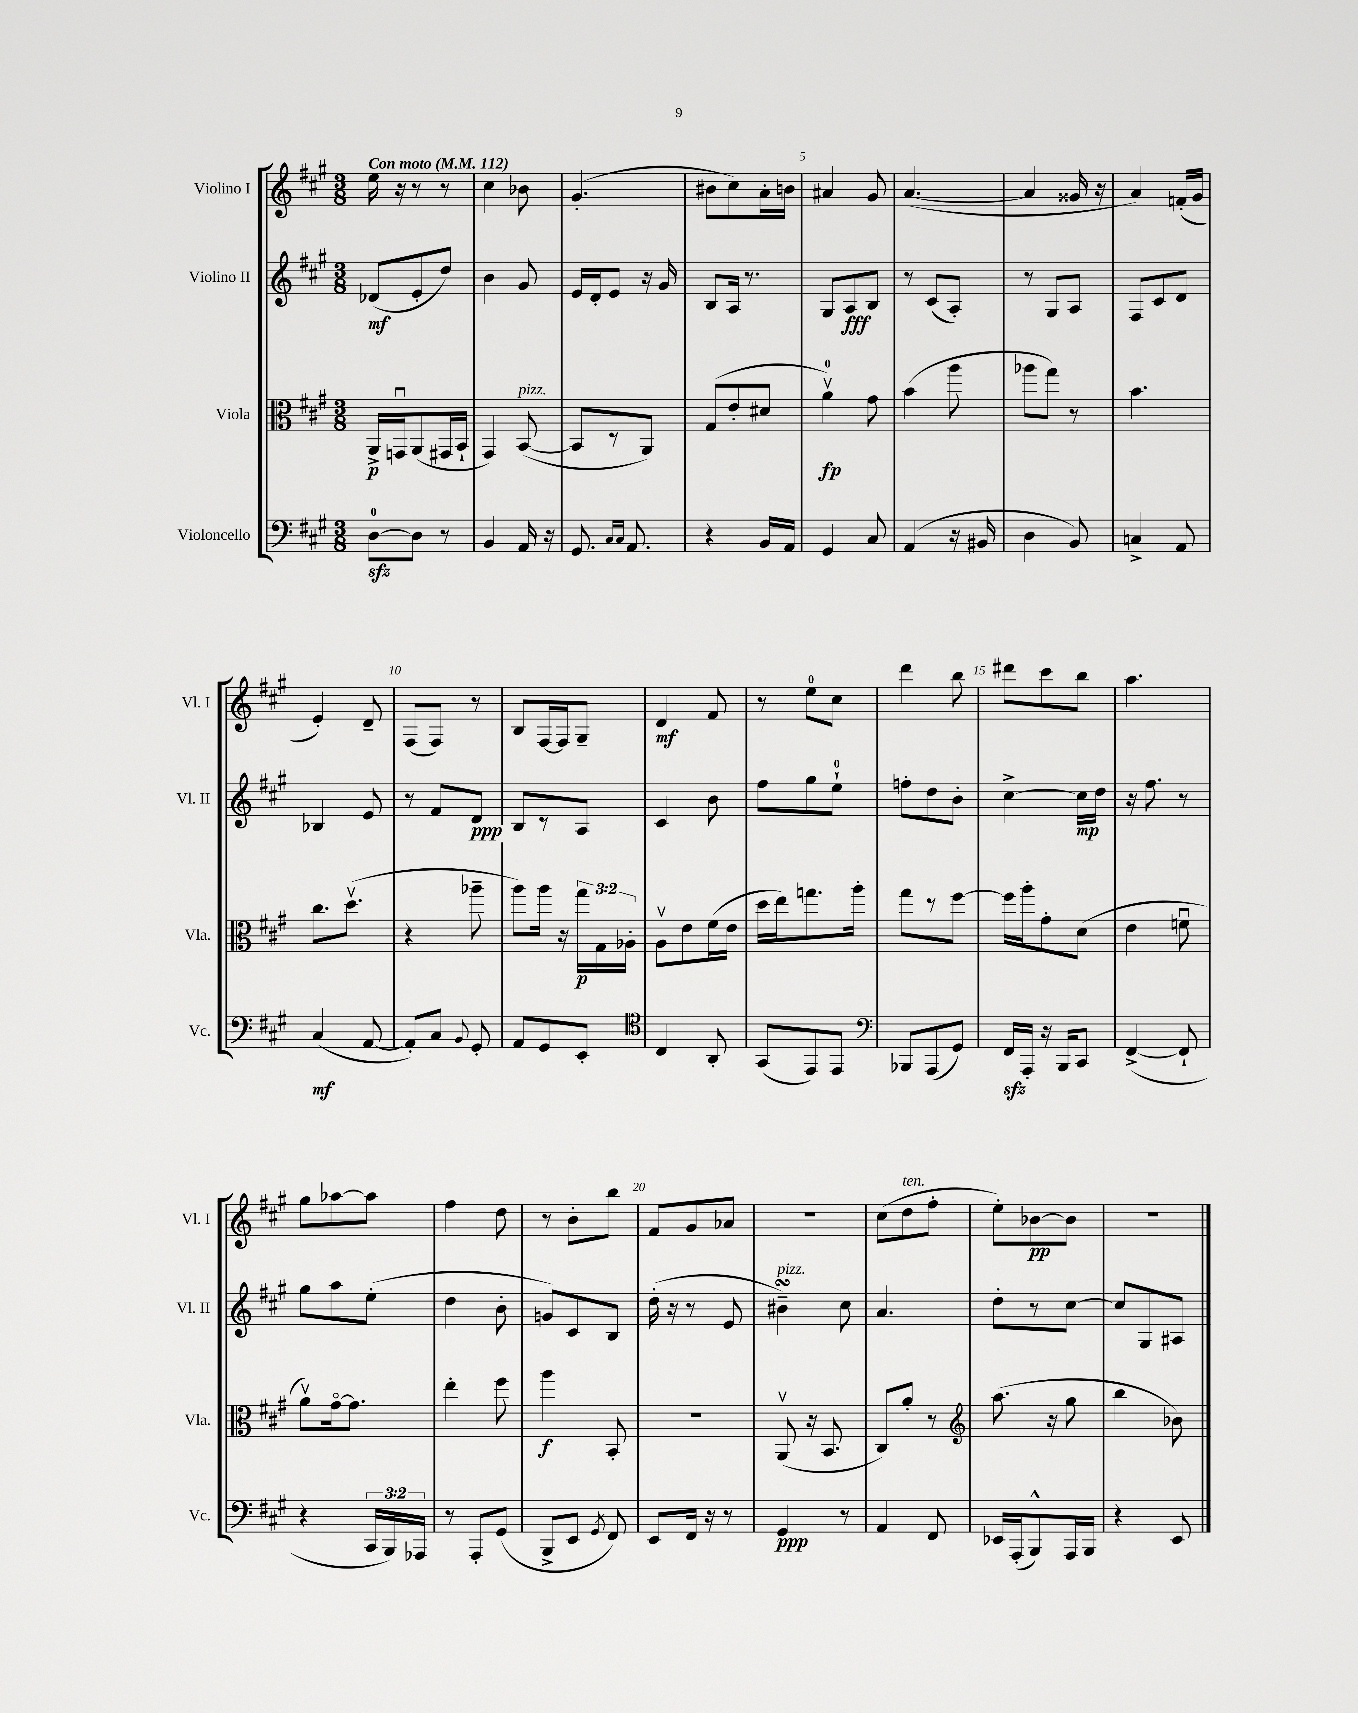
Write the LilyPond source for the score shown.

<<
\new StaffGroup <<
\new Staff = "s0" \with { instrumentName = "Violino I" shortInstrumentName = "Vl. I" } {
    \clef treble \key a \major \numericTimeSignature \time 3/8 \tempo "Con moto" 4 = 112
    \autoBeamOff e''16 r16 r8 r8 |
    cis''4 bes'8 |
    gis'4.-.( |
    bis'8[ cis''8) a'16-. b'16] |
    ais'4 gis'8 |
    a'4.~( |
    a'4 gisis'16 r16 |
    a'4) f'16[-.( gis'16] |
    e'4-.) d'8-- |
    fis8[( fis8]) r8 |
    b8[ fis16~ fis16 gis8]-- |
    d'4\mf fis'8 |
    r8 e''8[-0 cis''8] |
    d'''4 b''8 |
    dis'''8[ cis'''8 b''8] |
    a''4. |
    gis''8[ aes''8~ aes''8] |
    fis''4 d''8 |
    r8 b'8[-. b''8] |
    fis'8[ gis'8 aes'8] |
    R4. |
    cis''8[( d''8^\markup { \italic "ten." } fis''8]-. |
    e''8[-.) bes'8~\pp bes'8] |
    R4. \bar "|." |
}
\new Staff = "s1" \with { instrumentName = "Violino II" shortInstrumentName = "Vl. II" } {
    \clef treble \key a \major \numericTimeSignature \time 3/8
    \autoBeamOff des'8[\mf( e'8-. d''8]) |
    b'4 gis'8 |
    e'16[ d'16-. e'8] r16 gis'16 |
    b8[ a16] r8. |
    gis8[ a8\fff b8] |
    r8 cis'8[( a8]-.) |
    r8 gis8[ a8] |
    fis8[ cis'8 d'8] |
    bes4 e'8 |
    r8 fis'8[ d'8]\ppp |
    b8[ r8 a8] |
    cis'4 b'8 |
    fis''8[ gis''8 e''8]-0-! |
    f''8[-. d''8 b'8]-. |
    cis''4~-> cis''16[\mp d''16] |
    r16 fis''8. r8 |
    gis''8[ a''8 e''8]-.( |
    d''4 b'8-. |
    g'8[) cis'8 b8] |
    d''16-.( r16 r8 e'8 |
    bis'4--\turn^\markup { \italic "pizz." }) cis''8 |
    a'4. |
    d''8[-. r8 cis''8]~ |
    cis''8[ gis8 ais8] \bar "|." |
}
\new Staff = "s2" \with { instrumentName = "Viola" shortInstrumentName = "Vla." } {
    \clef alto \key a \major \numericTimeSignature \time 3/8 \override Staff.TupletNumber.text = #tuplet-number::calc-fraction-text
    \autoBeamOff a,16[->\p g,16\downbow a,8( gis,16 b,16]-! |
    gis,4) b,8~^\markup { \italic "pizz." }( |
    b,8[ r8 a,8]) |
    gis8[( e'8-. dis'8] |
    a'4-0\upbow\fp) gis'8 |
    b'4( a''8 |
    aes''8[ gis''8]) r8 |
    b'4. |
    cis''8.[ d''8.]\upbow( |
    r4 aes''8-- |
    a''8[) a''16] r16 \tuplet 3/2 { gis''16[\p gis16 aes16]-. } |
    a8[\upbow e'8 fis'16( e'16] |
    d''16[ e''16) g''8. a''16]-. |
    gis''8[ r8 fis''8]~ |
    fis''16[ a''16-. gis'8-. d'8]( |
    e'4 f'8\downbow |
    a'8[\upbow) gis'16~\flageolet gis'8.] |
    e''4-. fis''8 |
    a''4\f b,8-. |
    R4. |
    a,8\upbow( r16 b,8. |
    cis8[) a'8]-. r8 |
    \clef treble a''8.( r16 gis''8 |
    b''4 bes'8) \bar "|." |
}
\new Staff = "s3" \with { instrumentName = "Violoncello" shortInstrumentName = "Vc." } {
    \clef bass \key a \major \numericTimeSignature \time 3/8 \override Staff.TupletNumber.text = #tuplet-number::calc-fraction-text
    \autoBeamOff d8[-0~\sfz d8] r8 |
    b,4 a,16 r16 |
    gis,8. \grace { cis16[ cis16] } a,8. |
    r4 b,16[ a,16] |
    gis,4 cis8 |
    a,4( r16 bis,16 |
    d4 b,8) |
    c4-> a,8 |
    cis4\mf( a,8~ |
    a,8[-.) cis8] \appoggiatura { b,8 } gis,8-. |
    a,8[ gis,8 e,8]-. |
    \clef tenor cis4 a,8-. |
    gis,8[( e,8) e,8] |
    \clef bass bes,,8[ a,,8( gis,8]) |
    fis,16[\sfz a,,16]-. r16 b,,16[ cis,8] |
    fis,4~->( fis,8-! |
    r4 \tuplet 3/2 { cis,16[ b,,16) aes,,16] } |
    r8 a,,8[-. gis,8]( |
    b,,8[-> e,8] \acciaccatura { gis,8 } fis,8) |
    e,8[ fis,16] r16 r8 |
    gis,4\ppp r8 |
    a,4 fis,8 |
    ees,16[ a,,16-.( b,,8-^) a,,16 b,,16] |
    r4 e,8 \bar "|." |
}
>>
>>
\layout { \context { \Score \override BarNumber.break-visibility = ##(#f #t #t) barNumberVisibility = #(every-nth-bar-number-visible 5) } }
